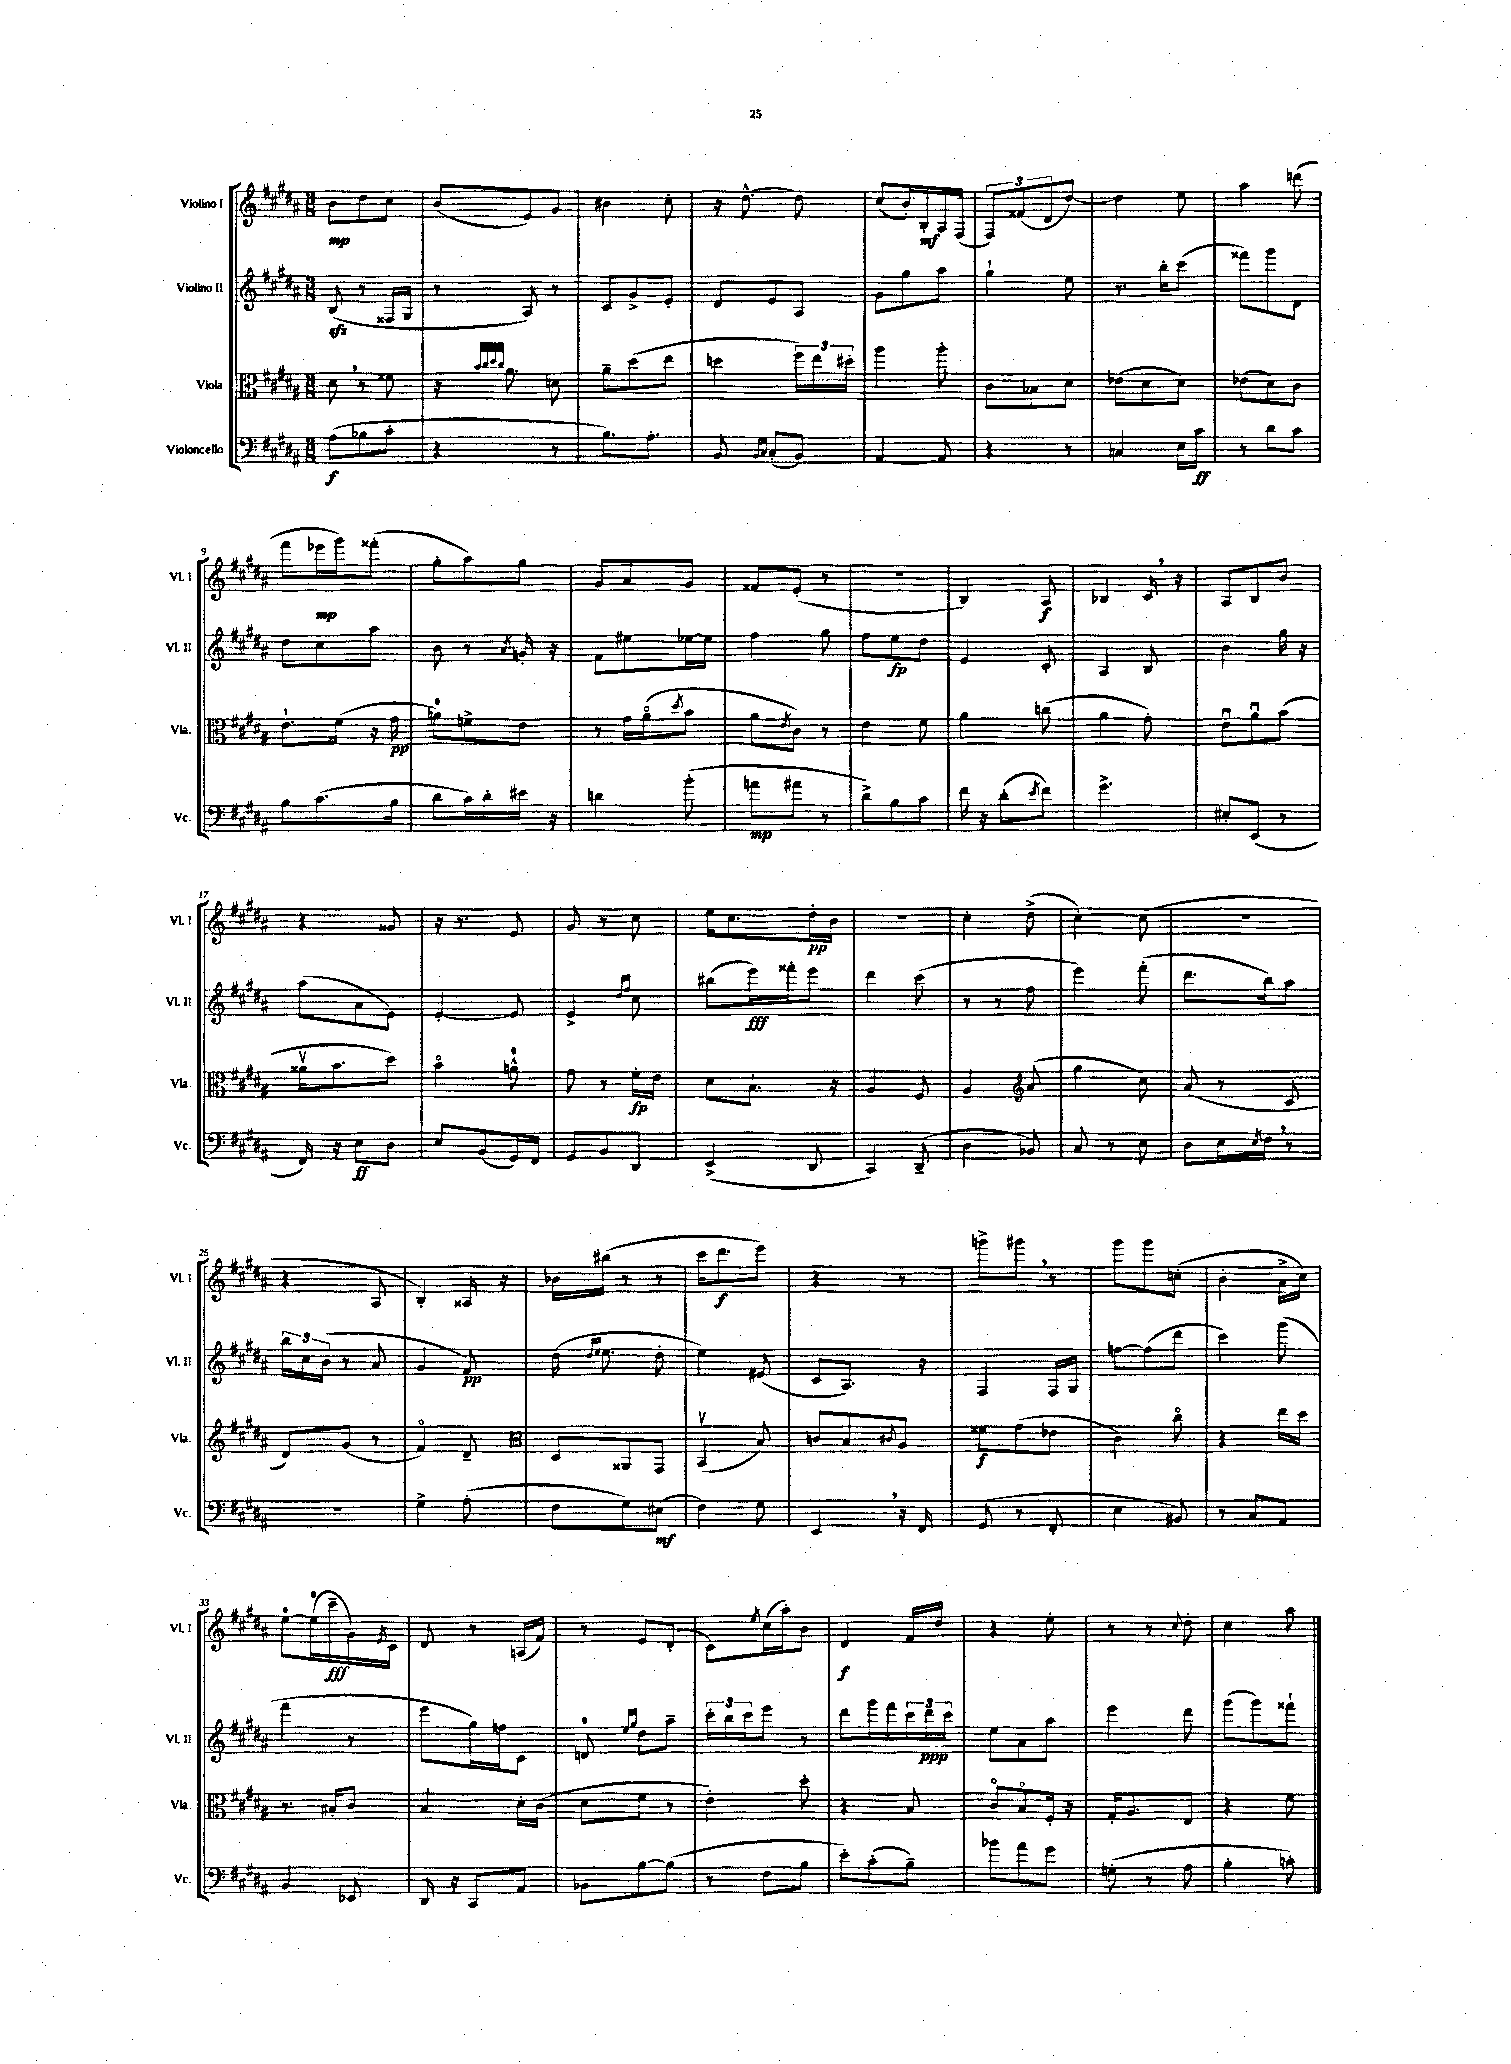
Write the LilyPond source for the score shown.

<<
\new StaffGroup <<
\new Staff = "s0" \with { instrumentName = "Violino I" shortInstrumentName = "Vl. I" } {
    \clef treble \key b \major \numericTimeSignature \time 3/8
    b'8\mp dis''8 cis''8 |
    b'8( e'8) gis'8 |
    bis'4 cis''8-. |
    r16 dis''8.~-^ dis''8 |
    cis''8( b'16-.) b16-.\mf ais16 fis16( |
    \tuplet 3/2 { fis8) fisis'8( dis'8 } dis''8~) |
    dis''4 e''8 |
    ais''4 d'''8( |
    fis'''8 ees'''16\mp gis'''16) fisis'''8-.( |
    gis''8-. ais''8) gis''8 |
    gis'8 ais'8 gis'8 |
    fisis'8 e'8-.( r8 |
    r4. |
    b4) ais8\f |
    bes4 cis'16 \breathe r16 |
    ais8 b8 b'8 |
    r4 gisis'8 |
    r16 r8. e'8 |
    gis'8 r8 cis''8 |
    e''16 cis''8. dis''16-.\pp b'16 |
    R4. |
    cis''4-. dis''8->( |
    cis''4~-.) cis''8( |
    R4. |
    r4 ais8 |
    b4-.) aisis16 r16 |
    bes'16 bis''16( r8 r8 |
    cis'''16 dis'''8.\f e'''8) |
    r4 r8 |
    g'''8-> gis'''8 \breathe r8 |
    gis'''8 gis'''8 c''8-.( |
    b'4-. ais'16-> cis''16) |
    e''8-0~ e''16-0( cis'''16--\fff gis'16) \acciaccatura { e'8 } cis'16 |
    dis'8 r8 a16( fis'16) |
    r8 e'8 dis'8-.( |
    cis'8) \acciaccatura { e''8 } cis''16( ais''16-.) b'8 |
    dis'4\f fis'16 dis''16 |
    r4 e''8-. |
    r8 r8 \appoggiatura { cis''8 } dis''8-. |
    cis''4 ais''8 \bar "|." |
}
\new Staff = "s1" \with { instrumentName = "Violino II" shortInstrumentName = "Vl. II" } {
    \clef treble \key b \major \numericTimeSignature \time 3/8
    b8\sfz( r8 fisis16 gis16 |
    r8 ais8) r8 |
    cis'8 gis'8-> e'8-. |
    dis'8 e'8 ais8 |
    gis'8 gis''8 ais''8 |
    gis''4-! e''8 |
    r8. b''16-. cis'''8( |
    fisis'''8) gis'''8 dis'8 |
    dis''8 cis''8 ais''8 |
    b'8 r8 \acciaccatura { ais'8 } g'16-. r16 |
    fis'8 eis''8 ees''16~ ees''16 |
    fis''4 gis''8 |
    fis''8 e''8\fp dis''8 |
    e'4 cis'8-. |
    ais4 b8 |
    b'4 gis''16 r16 |
    ais''8( ais'8 e'8) |
    e'4~-. e'8 |
    e'4-> \grace { dis''16 fis''16 } cis''8 |
    bis''8( e'''16\fff) fisis'''16-. e'''8 |
    dis'''4 cis'''8( |
    r8 r8 fis''8 |
    e'''4) fis'''8-.( |
    dis'''8. b''16) ais''8 |
    \tuplet 3/2 { b''16 cis''16 b'16( } r8 ais'8 |
    gis'4 fis'8\pp) |
    dis''16( \grace { dis''16 e''16 } e''8. dis''8-. |
    e''4) eis'8( |
    cis'8 ais8.) r16 |
    fis4 fis16 gis16 |
    f''8~ f''8( dis'''8 |
    cis'''4) gis'''8( |
    fis'''4 r8 |
    e'''8 gis''16) f''16 cis'8 |
    d'8-0 \grace { e''16 gis''16 } dis''8 ais''8-- |
    \tuplet 3/2 { cis'''16-. b''16 cis'''16 } e'''8 r8 |
    dis'''8 gis'''16 fis'''16 \tuplet 3/2 { cis'''16 dis'''16\ppp cis'''16 } |
    e''8 ais'8 ais''8 |
    e'''4 dis'''8 |
    gis'''8( gis'''8) fisis'''8-! \bar "|." |
}
\new Staff = "s2" \with { instrumentName = "Viola" shortInstrumentName = "Vla." } {
    \clef alto \key b \major \numericTimeSignature \time 3/8
    dis'8 \breathe r8 fisis'8 |
    r16 \grace { b'32 cis''32 dis''32 cis''32 } ais'8. d'8 |
    ais'8-- dis''8( e''8 |
    d''4 \tuplet 3/2 { fis''16) e''16 dis''16-. } |
    ais''4 ais''8-. |
    cis'8 bes8 dis'8 |
    ees'8( dis'8 dis'8) |
    ees'8( dis'8) cis'8 |
    e'8.-! fis'16( r16 gis'16\pp |
    a'8-0) f'8-> e'8 |
    r8 gis'16 ais'16\flageolet( \acciaccatura { dis''8 } b'8 |
    ais'8 \acciaccatura { e'8 } cis'8) r8 |
    e'4 fis'8 |
    ais'4 c''8( |
    ais'4 gis'8-.) |
    e'8\downbow ais'8\downbow b'8( |
    aisis'16\upbow b'8. dis''8) |
    b'4\flageolet a'8-0-^ |
    gis'8 r8 fis'16-.\fp e'16 |
    dis'8 b8.-! r16 |
    ais4 fis8 |
    ais4 \clef treble ais'8( |
    gis''4 cis''8) |
    ais'8( r8 cis'8 |
    dis'8) gis'8( r8 |
    fis'4\flageolet) dis'8-- |
    \clef alto dis8 aisis,8 gis,8 |
    b,4\upbow( b8) |
    c'8 b8 \acciaccatura { cis'8 } ais8 |
    fisis'8\f gis'8( ees'8 |
    cis'4) cis''8\flageolet |
    r4 e''16 dis''16 |
    r8. bis16-. cis'8 |
    b4 dis'16-. cis'16( |
    dis'8 fis'8 r8 |
    e'4-.) dis''8-. |
    r4 b8 |
    cis'8\flageolet b8\flageolet fis16-. r16 |
    gis16-. ais8. e8 |
    r4 fis'8 \bar "|." |
}
\new Staff = "s3" \with { instrumentName = "Violoncello" shortInstrumentName = "Vc." } {
    \clef bass \key b \major \numericTimeSignature \time 3/8
    ais8\f( bes8 cis'8-. |
    r4 r8 |
    b8.) ais8.-. |
    b,8 \grace { b,16 cis16 } cis8-.( b,8) |
    ais,4~ ais,8 |
    r4 r8 |
    c4 e16 cis'16\ff |
    r8 dis'8 cis'8 |
    b8 cis'8.( b16 |
    dis'8 cis'16) dis'16-. eis'16 r16 |
    d'4 b'8-.( |
    a'8\mp ais'8 r8 |
    dis'8->) b8 cis'8 |
    fis'16 r16 dis'8-.( \acciaccatura { e'8 } fis'8) |
    gis'4.-> |
    eis8-. e,8( r8 |
    fis,16) r16 e8\ff dis8 |
    e8 b,8( gis,16) fis,16 |
    gis,8 b,8 dis,8 |
    e,4->( dis,8 |
    cis,4) dis,8--( |
    dis4 bes,8) |
    cis8 r8 e8 |
    dis8 e16 \acciaccatura { e8 } fis16 \breathe r8 |
    R4. |
    gis4-> ais8-.( |
    fis8 gis8) eis8\mf( |
    fis4) gis8 |
    e,4 \breathe r16 fis,16 |
    gis,8( r8 fis,8-. |
    e4 bis,8) |
    r8 cis8 ais,8 |
    b,4 ees,8 |
    dis,16 r16 cis,8 ais,8 |
    bes,8 b8~ b8( |
    r8 fis8 b8 |
    e'8-.) cis'8-.( b8--) |
    bes'8 ais'8 gis'8 |
    g8-.( r8 ais8 |
    b4-. c'8-.) \bar "|." |
}
>>
>>
